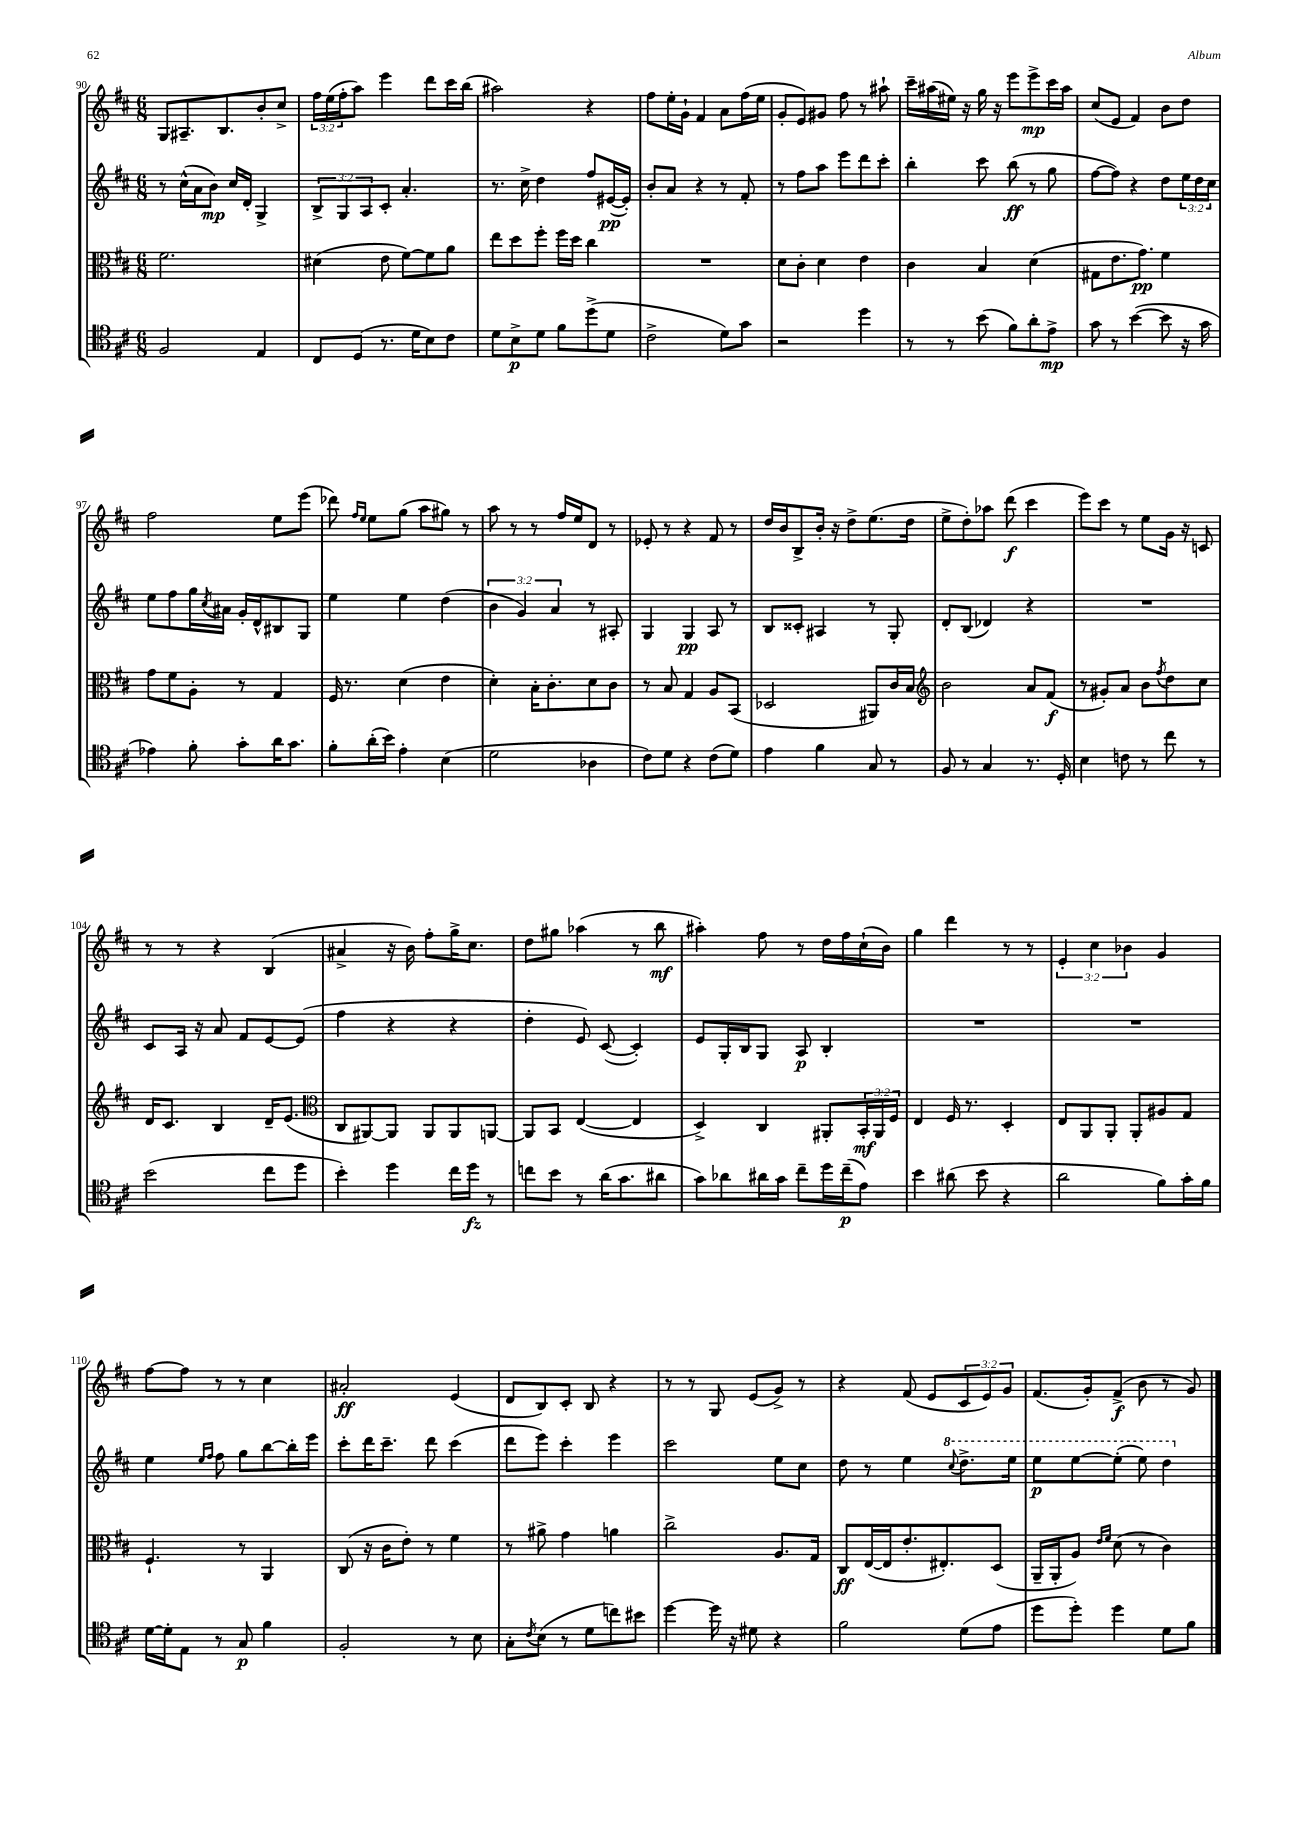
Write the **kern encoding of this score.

**kern	**kern	**kern	**kern
*staff4	*staff3	*staff2	*staff1
*clefC4	*clefC3	*clefG2	*clefG2
*k[f#c#]	*k[f#c#]	*k[f#c#]	*k[f#c#]
*M6/8	*M6/8	*M6/8	*M6/8
2F#	2.f#	8r	8G
.	.	(16cc#^^	8.A#~
.	.	16a	.
.	.	8b)	.
.	.	.	8.B
.	.	16cc#	.
.	.	16d'	.
4E	.	4G^	8b'
.	.	.	8cc#^
=	=	=	=
8C#	(4d#	12B^	24ff#
.	.	.	(24ee
.	.	12G	24ff#'
(8D	.	.	8aa)
.	.	12A	.
8.r	8e	8c#'	4eee
.	[8f#)	4.a'	.
16d	.	.	.
8B)	8f#]	.	8ddd
8c#	8a	.	16ccc#
.	.	.	(16bb
=	=	=	=
8d	8ee	8.r	2aa#)
8B^	8dd	.	.
.	.	16cc#^	.
8d	8ff#'	4dd	.
8f#	16ff#	.	.
.	16dd	.	.
(8dd^	4cc#	8ff#	4r
8d	.	([16e#	.
.	.	16e#'])	.
=	=	=	=
2c#^	2.r	8b'	8ff#
.	.	8a	16ee'
.	.	.	16g`
.	.	4r	4f#
8d)	.	8r	8a
8g	.	8f#'	(16ff#
.	.	.	16ee
=	=	=	=
2r	8d	8r	8g'
.	8c#'	8ff#	8e)
.	4d	8aa	8g#
.	.	8eee	8ff#
4dd	4e	8ddd	8r
.	.	8ccc#'	8aa#`
=	=	=	=
8r	4c#	4bb'	16ccc#~
.	.	.	(16aa#
8r	.	.	16ee#)
.	.	.	16r
(8b	4B	8ccc#	16gg
.	.	.	16r
8f#)	.	(8bb	8eee
8a'	(4d	8r	8eee^
8e^	.	8gg	16ccc#
.	.	.	16aa#
=	=	=	=
8g	8G#	[8ff#	(8cc#
8r	8.e	8ff#])	8e
([4b	.	4r	4f#)
.	8.g)	.	.
8b]	4f#	8dd	8b
16r	.	24ee	8dd
.	.	24dd	.
16g	.	.	.
.	.	24cc#	.
=	=	=	=
4e-)	8g	8ee	2ff#
.	8f#	8ff#	.
8f#'	8A'	16gg	.
.	.	8qcc#	.
.	.	16a#	.
8g'	8r	16g'	.
.	.	16d^^	.
16a	4G	8B#	8ee
8.g	.	.	.
.	.	8G	(8eee
=	=	=	=
8f#'	16F#	4ee	8ddd-)
.	8.r	.	.
.	.	.	16qqff#
.	.	.	16qqee
(16a'	.	.	8ee
16b)	.	.	.
4e'	(4d	4ee	(8gg
.	.	.	8aa
(4B	4e	(4dd	8gg#)
.	.	.	8r
=	=	=	=
2d	4d')	6b	8aa
.	.	.	8r
.	.	6g)	.
.	16B'	.	8r
.	8.c#'	.	.
.	.	6a	.
.	.	.	16ff#
.	.	.	16ee
4A-	8d	8r	8d
.	8c#	8A#'	8r
=	=	=	=
8c#)	8r	4G	8e-'
8d	8B	.	8r
4r	4G	4G	4r
(8c#	8A	8A	8f#
8d)	(8BB	8r	8r
=	=	=	=
4e	2D-	8B	16dd
.	.	.	16b
.	.	8c##'	8B^
4f#	.	4A#	16b'
.	.	.	16r
.	.	.	8dd^
8G	8AA#)	8r	(8.ee
8r	16c#	8G'	.
.	16B	.	16dd
=	=	=	=
*	*clefG2	*	*
8F#	2b	8d'	8ee^
8r	.	(8B	8dd')
4G	.	4d-)	8aa-
.	.	.	(8ddd
8.r	8a	4r	4ccc#
.	(8f#	.	.
16D'	.	.	.
=	=	=	=
4B	8r	2.r	8eee)
.	8g#')	.	8ccc#
8c	8a	.	8r
8r	8b	.	8ee
.	8qff#	.	.
8cc#	8dd	.	16g
.	.	.	16r
8r	8cc#	.	8c
=	=	=	=
(2b	16d	8c#	8r
.	8.c#	.	.
.	.	16A	8r
.	.	16r	.
.	4B	8a	4r
.	.	8f#	.
8cc#	16d~	[8e	(4B
.	(8.e	.	.
8dd	.	(8e]	.
=	=	=	=
*	*clefC3	*	*
4b')	8C#	4ff#	4a#^
.	[8AA#)	.	.
4dd	8AA#]	4r	16r
.	.	.	16b)
.	8AA#	.	8ff#'
16cc#	8AA#	4r	16gg^
16dd	.	.	8.cc#
8r	[8AA	.	.
=	=	=	=
8cc	8AA]	4dd'	8dd
8b	8BB	.	8gg#
8r	([4E	8e)	(4aa-
(16a	.	([8c#	.
8.g	.	.	.
.	4E]	4c#'])	8r
8a#	.	.	8bb
=	=	=	=
8g)	4D^)	8e	4aa#')
8a-	.	16G'	.
.	.	16B	.
16a#	4C#	8G	8ff#
16g	.	.	.
8cc#~	.	8A	8r
16dd	8AA#'	4B'	16dd
(16cc#~	.	.	16ff#
8e)	24BB'	.	(16cc#`
.	24AA#	.	.
.	.	.	16b)
.	24F#	.	.
=	=	=	=
4b	4E	2.r	4gg
(8a#	16F#	.	4ddd
.	8.r	.	.
8b	.	.	.
4r	4D'	.	8r
.	.	.	8r
=	=	=	=
2a	8E	2.r	6e'
.	8AA	.	.
.	.	.	6cc#
.	8AA'	.	.
.	.	.	6b-
.	8AA'	.	.
8f#)	8A#	.	4g
16g'	8G	.	.
16f#	.	.	.
=	=	=	=
[16d	4.F#`	4ee	[8ff#
16d']	.	.	.
8E	.	.	8ff#]
.	.	16qqee	.
.	.	16qqff#	.
8r	.	8ff#	8r
8G	8r	8gg	8r
4f#	4AA	[8bb	4cc#
.	.	16bb']	.
.	.	16eee	.
=	=	=	=
2F#'	(8C#	8ccc#'	2a#'
.	16r	16ddd	.
.	16c#	8.ccc#~	.
.	8e')	.	.
.	8r	8ddd	.
8r	4f#	(4ccc#	(4e
8B	.	.	.
=	=	=	=
8G'	8r	8ddd	8d
8qc#	.	.	.
(8B	8a#^	8eee)	8B)
8r	4g	4ccc#'	8c#'
8d	.	.	8B
8cc)	4a	4eee	4r
8b#	.	.	.
=	=	=	=
[4dd	2cc#^	2ccc#	8r
.	.	.	8r
16dd]	.	.	8G
16r	.	.	.
8d#	.	.	(8e
4r	8.A	8ee	8g^)
.	.	8cc#	8r
.	16G	.	.
=	=	=	=
2f#	8C#	8dd	4r
.	([16E	8r	.
.	16E]	.	.
.	8.e'	4ee	(8f#
.	.	.	8e
.	8.E#')	.	.
.	.	8qqccc#	.
(8d	.	8.ddd^	12c#
.	.	.	12e)
8e	(8D	.	.
.	.	.	12g
.	.	16eee	.
=	=	=	=
8dd	16AA~	8eee	(8.f#
.	16AA'	.	.
8dd')	8A)	[8eee	.
.	.	.	16g')
.	16qqe	.	.
.	16qqf#	.	.
4dd	(8d	(8eee']	(8f#^
.	8r	8eee)	8b
8d	4c#)	4ddd	8r
8f#	.	.	8g)
==	==	==	==
*-	*-	*-	*-
